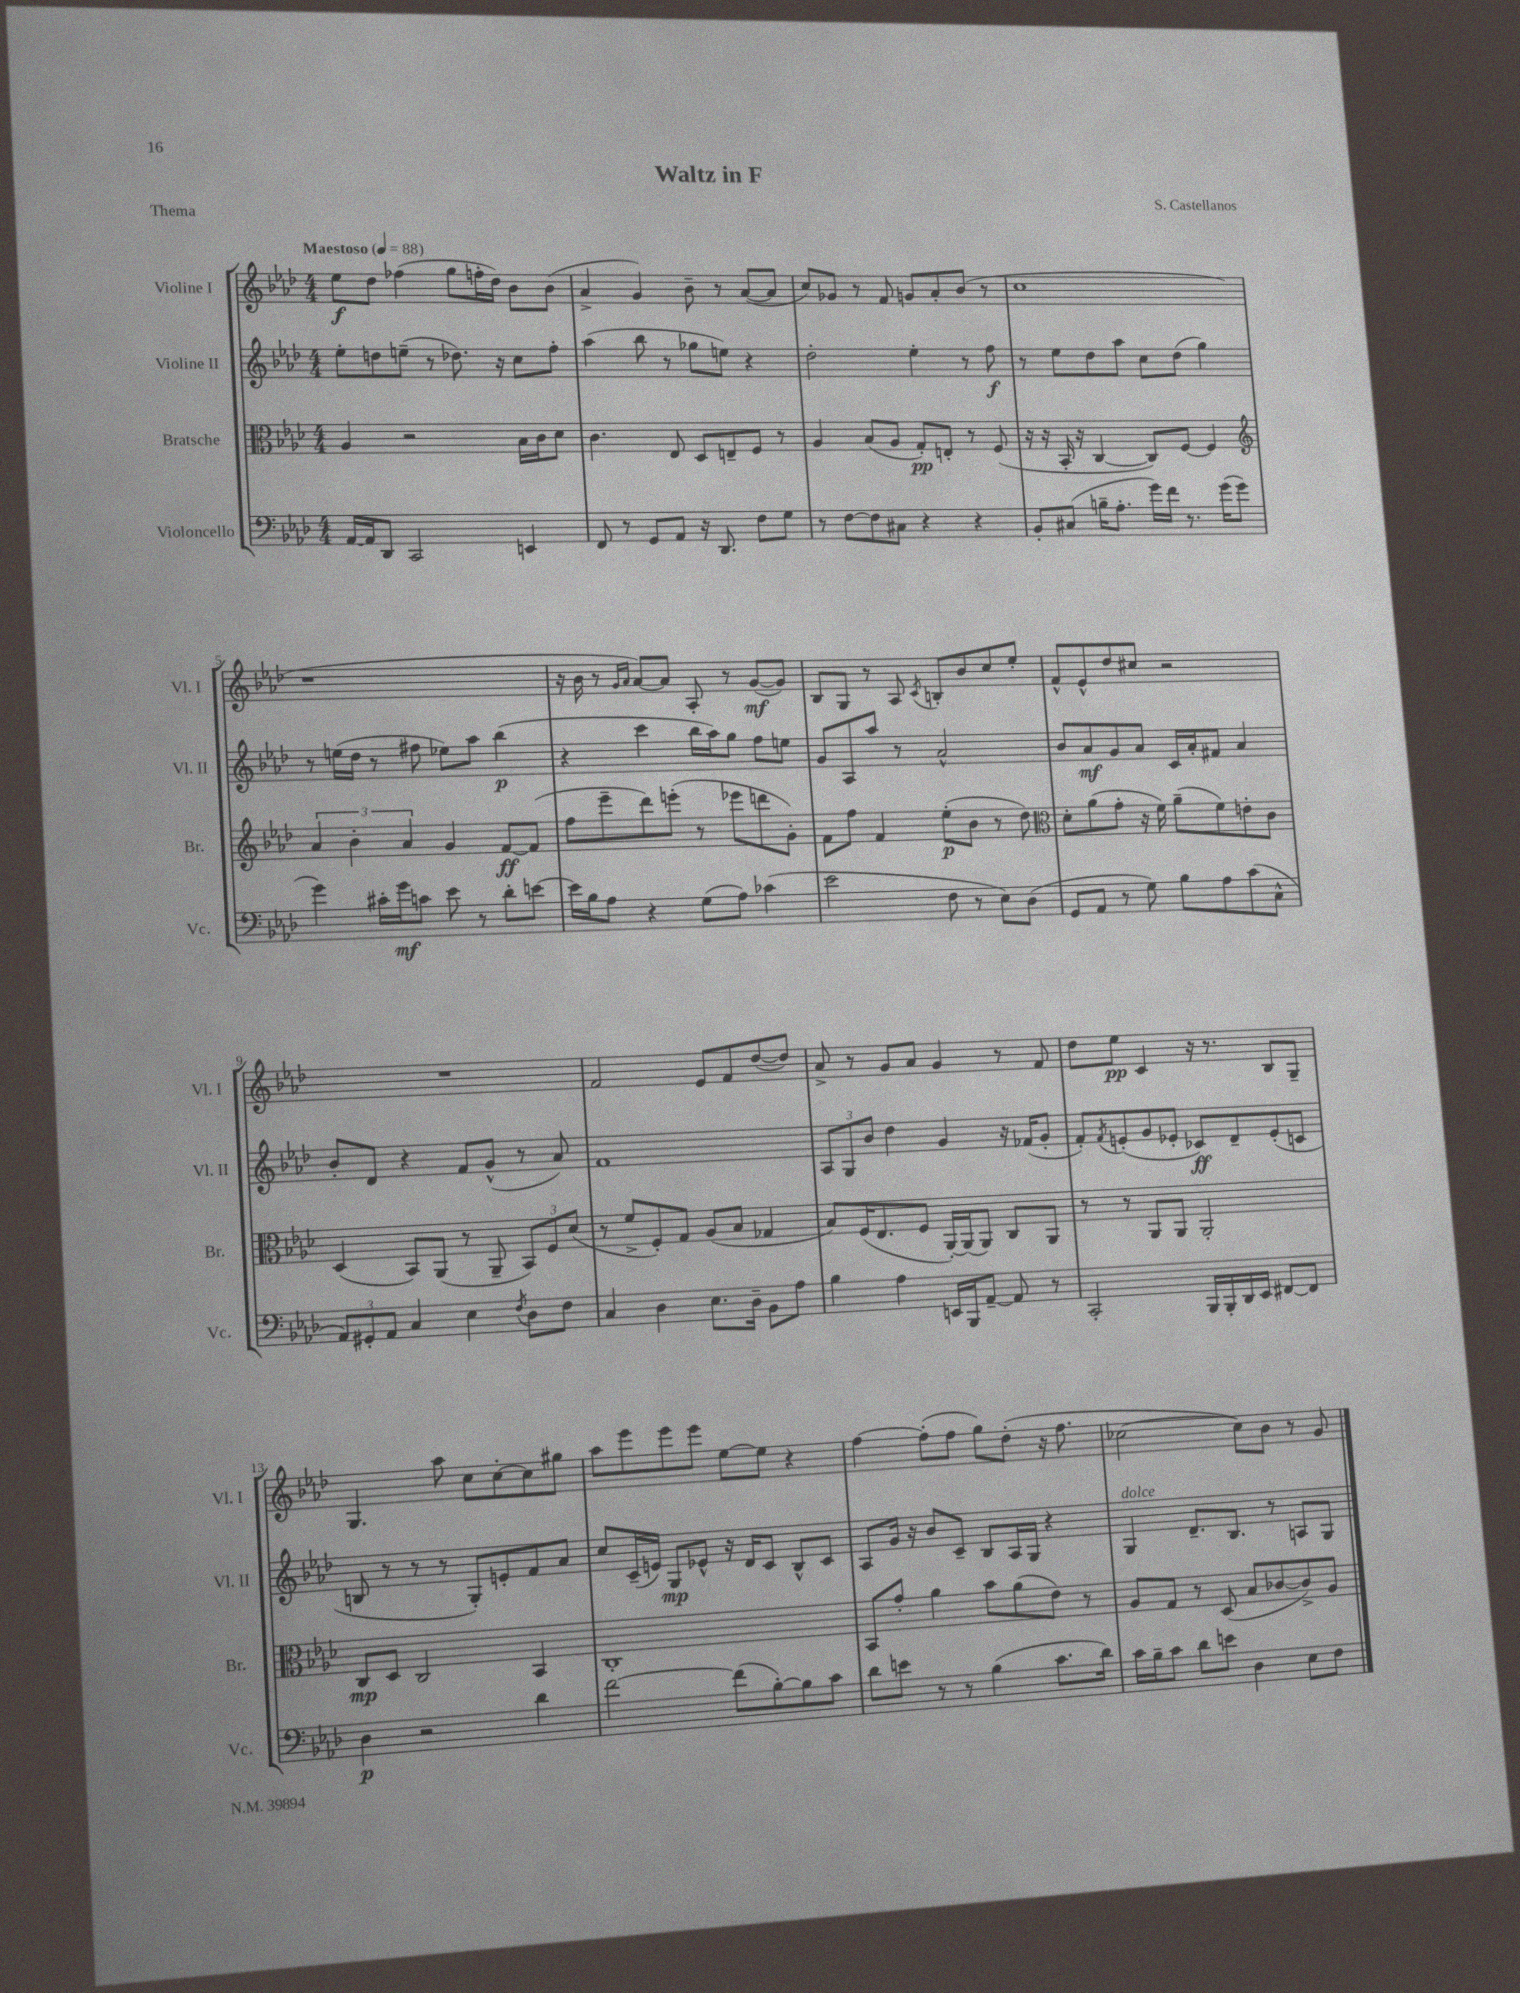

**kern	**kern	**kern	**kern
*staff4	*staff3	*staff2	*staff1
*clefF4	*clefC3	*clefG2	*clefG2
*k[b-e-a-d-]	*k[b-e-a-d-]	*k[b-e-a-d-]	*k[b-e-a-d-]
*M4/4	*M4/4	*M4/4	*M4/4
*MM88	*MM88	*MM88	*MM88
[16AA-	4A-	8ee-'	8ee-
16AA-]	.	.	.
8DD-	.	8dd	8dd-
2CC	2r	(8ee~	(4ff-
.	.	8r	.
.	.	8.dd-)	8gg
.	.	.	16ff'
.	.	16r	16dd-)
4EE	16B-	8cc	8b-
.	16c	.	.
.	8d-	8ff'	(8b-
=	=	=	=
8FF	4.c	(4aa-	4a-^
8r	.	.	.
8GG	.	8bb-	4g)
8AA-	8E-	8r	.
16r	8D-	8gg-	8b-~
8.DD-	.	.	.
.	8E~	8ee)	8r
8F	8F	4r	([8a-
8G	8r	.	8a-]
=	=	=	=
8r	4A-	2dd-'	8cc)
[8F	.	.	8g-
8F]	(8B-	.	8r
8C#	8A-	.	8f
4r	8G')	4ee-'	8g
.	8E'	.	8a-'
4r	8r	8r	(8b-
.	(8F	8ff	8r
=	=	=	=
8BB-'	16r	8r	1cc
.	16r	.	.
(8C#	16BB-'	8ee-	.
.	16r	.	.
16B~	[4C	8dd-	.
8.A-'	.	.	.
.	.	8aa-	.
16g)	8C])	8cc	.
16f	.	.	.
8.r	[8F	(8dd-	.
.	4F]	4gg)	.
(16g	.	.	.
8g	.	.	.
=	=	=	=
*	*clefG2	*	*
4g)	6a-	8r	1r
.	.	(16ee	.
.	6b-'	.	.
.	.	16dd-	.
16c#'	.	8r	.
16g	.	.	.
.	6a-	.	.
8c	.	8ff#	.
8e-	4g	8ee-)	.
8r	.	8aa-	.
8d-'	[8f	(4bb-	.
[8e	(8f]	.	.
=	=	=	=
16e]	8ff	4r	16r
16B-	.	.	16b-
8A-	8eee-~	.	8r
.	.	.	16qqg
.	.	.	16qqa-
4r	8ddd-)	4ccc	[8a-)
.	(8eee'	.	8a-]
(8G	8r	16bb-	8A-'
.	.	16aa-)	.
8A-)	8eee-	8gg	8r
(4c-	8ddd	8ff	([8g
.	8g')	8ee	8g])
=	=	=	=
2e-	8f	8g	8B-
.	8ff	8A-	8G
.	4f	8aa-	8r
.	.	8r	8A-
.	.	.	8qc
8F	(8ee-'	2a-^^	8B'
8r	8b-	.	8b-
8E-)	8r	.	8cc
(8D-	8dd-)	.	8ee-'
=	=	=	=
*	*clefC3	*	*
8GG	8d-'	8b-	8f^^
8AA-	(8a-	8a-	8e-^^
8r	8g'	8g	8dd-
8G)	16r	8a-	8cc#
.	16f)	.	.
8B-	(8a-~	16c	2r
.	.	16a-'	.
8A-	8f)	8f#	.
(8c	8e'	4a-	.
8C^^	8c	.	.
=	=	=	=
12AA-)	(4D-	8b-'	1r
12GG#'	.	.	.
.	.	8d-	.
12AA-	.	.	.
4C	8BB-)	4r	.
.	(8AA-	.	.
4E-	8r	8f	.
.	8AA-~	(8g^^	.
8qF	.	.	.
8D-	12BB-)	8r	.
.	12F	.	.
8F	.	8a-)	.
.	(12d-	.	.
=	=	=	=
4C	8r	1f	2f
.	8f^	.	.
4D-	8F')	.	.
.	8G	.	.
8.E-	(8A-	.	8e-
.	8B-	.	8f
16D-~	.	.	.
8BB-	4G-	.	([8dd-
8A-	.	.	8dd-])
=	=	=	=
4B-	8B-)	12A-	8a-^
.	.	12G	.
.	(16F	.	8r
.	.	12b-	.
.	8.E-	.	.
4A-	.	4dd-	8g
.	8F	.	8a-
16EE	[16AA-')	4g	4g
16BBB-	(16AA-]	.	.
[8AA-~	8AA-)	.	.
8AA-]	8C	16r	8r
.	.	(16f-	.
8r	8AA-	8g'	8f
=	=	=	=
2CC'	8r	8f')	8dd-
.	.	8qf	.
.	8r	(8e'	8ee-
.	8AA-	8g	4c
.	8AA-	8e-'	.
16BBB-	2AA-'	8c-)	16r
16BBB-'	.	.	8.r
16DD-	.	8d-~	.
16EE-	.	.	.
[8FF#	.	(8e-'	8B-
8FF#]	.	8c	8G~
=	=	=	=
4D-	8C	8B	4.G
.	8D-	8r	.
2r	2C	8r	.
.	.	8r	8aa-
.	.	8G')	8cc
.	.	8e'	[8cc'
4d-	4BB-	8f	8cc]
.	.	8a-	8gg#
=	=	=	=
[2f	1C'	8cc	8aa-
.	.	(16c~	8eee-
.	.	16e)	.
.	.	8G	8eee-
.	.	8e-^^	8eee-
(8f]	.	16r	[8ee-
.	.	16d-	.
[8B-')	.	8c	8ee-]
8B-]	.	8B-^^	4r
8c	.	8c	.
=	=	=	=
8d-	8BB-	8A-	[4ff
8e	8g'	16g	.
.	.	16r	.
8r	4a-	8b-	(8ff']
8r	.	8c~	8ff
(4B-	8b-	8B-	8gg)
.	(8a-	16A-	(8dd-'
.	.	16G	.
8.c	8e-)	4r	16r
.	.	.	8.ff
.	8r	.	.
16d-)	.	.	.
=	=	=	=
16c	8A-	4G	[2cc-
16B-~	.	.	.
8c	8G	.	.
8d-	8r	8.d-~	.
8e	(8D-	.	.
.	.	8.B-	.
4D-	8B-	.	8cc-])
.	[8c-	8r	8b-
8E-	8c-^])	8A	8r
8F	8A-	8G	8g
==	==	==	==
*-	*-	*-	*-
